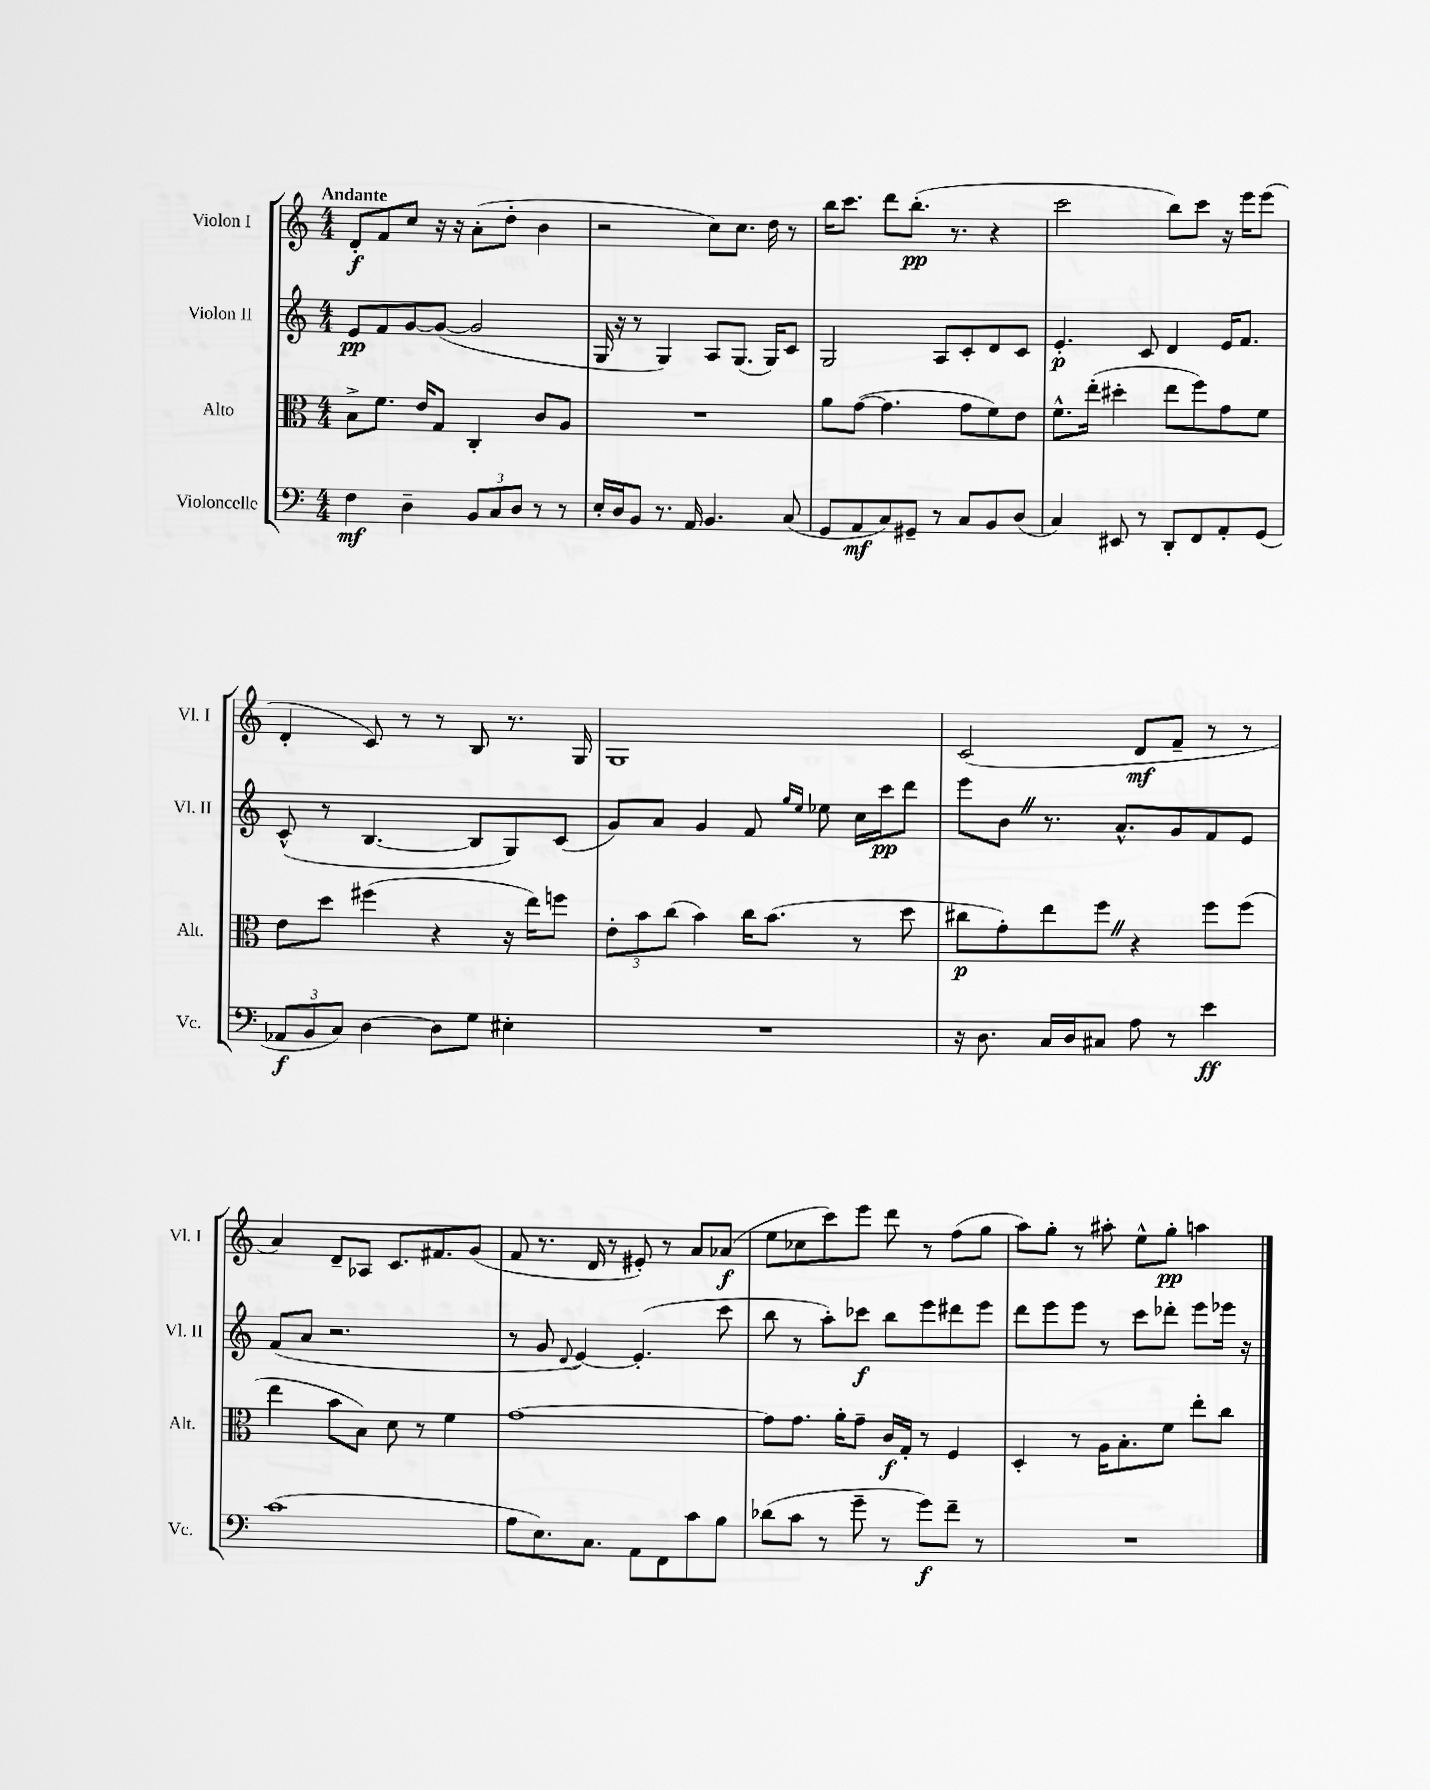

**kern	**dynam	**kern	**dynam	**kern	**dynam	**kern	**dynam
*part4	*part4	*part3	*part3	*part2	*part2	*part1	*part1
*staff4	*staff4	*staff3	*staff3	*staff2	*staff2	*staff1	*staff1
*I"Violoncelle	*	*I"Alto	*	*I"Violon II	*	*I"Violon I	*
*I'Vc.	*	*I'Alt.	*	*I'Vl. II	*	*I'Vl. I	*
*clefF4	*	*clefC3	*	*clefG2	*	*clefG2	*
*k[]	*	*k[]	*	*k[]	*	*k[]	*
*M4/4	*	*M4/4	*	*M4/4	*	*M4/4	*
=1	=1	=1	=1	=1	=1	=1	=1
!	!	!	!	!	!	!LO:TX:a:B:t=Andante	!
4F\	mf	8B^\L	.	8e/L	pp	8d'/L	f
.	.	8.f\J	.	8f/	.	8f/	.
4D~\	.	.	.	[8g/	.	8cc/J	.
.	.	16e/KL	.	.	.	.	.
.	.	8G/J	.	(8g/J_	.	16r	.
.	.	.	.	.	.	16r	.
12BB/L	.	4C'/	.	2g/]	.	(8a'\L	.
12C/	.	.	.	.	.	.	.
.	.	.	.	.	.	8dd'\J	.
12D/J	.	.	.	.	.	.	.
8r	.	8c/L	.	.	.	4b\	.
8r	.	8A/J	.	.	.	.	.
=2	=2	=2	=2	=2	=2	=2	=2
16E'/LL	.	1r	.	16G/	.	2r	.
16D/J	.	.	.	16r	.	.	.
8BB/J	.	.	.	8r	.	.	.
8.r	.	.	.	4G/)	.	.	.
16AA/	.	.	.	.	.	.	.
4.BB/	.	.	.	8A/L	.	8cc\L)	.
.	.	.	.	(8.G/J	.	8.cc\J	.
.	.	.	.	16G/KL)	.	16dd\	.
(8C/	.	.	.	8c/J	.	8r	.
=3	=3	=3	=3	=3	=3	=3	=3
8GG/L	.	8a\L	.	2G/	.	16bb\KL	.
.	.	.	.	.	.	8.ccc\J	.
8AA/	mf	([8g\J	.	.	.	.	.
8C/)	.	4.g\]	.	.	.	8ddd\L	.
8GG#X~/J	.	.	.	.	.	(8.bb'\J	pp
8r	.	.	.	8A/L	.	.	.
.	.	.	.	.	.	8.r	.
8C/L	.	8g\L	.	8c'/	.	.	.
8BB/	.	8f\)	.	8d/	.	4r	.
(8D/J	.	8e\J	.	8c/J	.	.	.
=4	=4	=4	=4	=4	=4	=4	=4
4C/)	.	8.f^^\L	.	4.e'/	p	2ccc\	.
.	.	(16ee'\Jk	.	.	.	.	.
8EE#X/	.	4dd#X'\	.	.	.	.	.
8r	.	.	.	8c/	.	.	.
8DD'/L	.	8ee\L	.	4d/	.	8bb\L)	.
8FF/	.	8ff\)	.	.	.	8ccc\J	.
8AA'/	.	8g\	.	16e/KL	.	16r	.
.	.	.	.	8.f/J	.	16eee\KL	.
(8GG/J	.	8f\J	.	.	.	(8eee\J	.
!!LO:LB:g=z
=5	=5	=5	=5	=5	=5	=5	=5
12AA-X/L	f	8e\L	.	(8c^^/	.	4d'/	.
12BB/	.	.	.	.	.	.	.
.	.	8dd\J	.	8r	.	.	.
12C/J)	.	.	.	.	.	.	.
[4D\	.	(4ff#X\	.	[4.B/	.	8c/)	.
.	.	.	.	.	.	8r	.
8D\L]	.	4r	.	.	.	8r	.
8G\J	.	.	.	8B/L]	.	8B/	.
4E#X'\	.	16r	.	8G/)	.	8.r	.
.	.	16ee\KL)	.	.	.	.	.
.	.	8ffn\J	.	(8c/J	.	.	.
.	.	.	.	.	.	16G/	.
=6	=6	=6	=6	=6	=6	=6	=6
1r	.	12e'\L	.	8g/L)	.	1G	.
.	.	12b\	.	.	.	.	.
.	.	.	.	8a/J	.	.	.
.	.	(12cc\J	.	.	.	.	.
.	.	4b\)	.	4g/	.	.	.
.	.	16cc\KL	.	8f/	.	.	.
.	.	(8.b\J	.	.	.	.	.
.	.	.	.	16qqgg/LL	.	.	.
.	.	.	.	16qqee/JJ	.	.	.
.	.	.	.	8ee-X\	.	.	.
.	.	8r	.	16cc\LL	.	.	.
.	.	.	.	16ccc\J	pp	.	.
.	.	8dd\	.	8ddd\J	.	.	.
=7	=7	=7	=7	=7	=7	=7	=7
16r	.	8cc#X\L	p	8eee\L	.	(2c/	.
8.D\	.	.	.	.	.	.	.
.	.	8g'\)	.	8bZ\J	.	.	.
16C/LL	.	8ee\	.	8.r	.	.	.
16D/J	.	.	.	.	.	.	.
8C#X/J	.	8ffZ\J	.	.	.	.	.
.	.	.	.	8.a^^/L	.	.	.
8A\	.	4r	.	.	.	8d/L	mf
8r	.	.	.	8g/	.	8f~/J	.
4e\	ff	8ff\L	.	8f/	.	8r	.
.	.	(8ff\J	.	8e/J	.	8r	.
!!LO:LB:g=z
=8	=8	=8	=8	=8	=8	=8	=8
(1c	.	4ee\	.	(8f/L	.	4a/)	.
.	.	.	.	8a/J	.	.	.
.	.	8b\L	.	2.r	.	8d~/L	.
.	.	8B\J)	.	.	.	8A-X/J	.
.	.	8d\	.	.	.	8.c/L	.
.	.	8r	.	.	.	.	.
.	.	.	.	.	.	8.f#X/	.
.	.	4f\	.	.	.	.	.
.	.	.	.	.	.	(8g/J	.
=9	=9	=9	=9	=9	=9	=9	=9
8A\L	.	[1g	.	8r	.	8f/	.
8.E\)	.	.	.	8g/	.	8.r	.
.	.	.	.	8qqd/	.	.	.
.	.	.	.	[4e/)	.	.	.
8.C\J	.	.	.	.	.	16d/	.
.	.	.	.	.	.	8r	.
8AA\L	.	.	.	(4.e'/]	.	8e#X'/)	.
8FF\	.	.	.	.	.	8r	.
8c\	.	.	.	.	.	8a/L	.
8B\J	.	.	.	8ccc\	.	(8a-X/J	f
=10	=10	=10	=10	=10	=10	=10	=10
(8d-X\L	.	8g\L]	.	8bb\	.	8ee\L	.
8c\J	.	8.g\J	.	8r	.	8cc-X\	.
8r	.	.	.	8aa'\L)	.	8ccc\)	.
.	.	16a'\KL	.	.	.	.	.
8g~\	.	8g~\J	.	8ccc-X\J	f	8eee\J	.
8r	.	16c/LL	f	8bb\L	.	8ddd\	.
.	.	16G'/JJ	.	.	.	.	.
8g\L)	f	8r	.	8eee\	.	8r	.
8f~\J	.	4F/	.	8ddd#X\	.	(8ff\L	.
8r	.	.	.	8eee\J	.	8gg\J	.
=11	=11	=11	=11	=11	=11	=11	=11
1r	.	4D'/	.	8ddd\L	.	8aa\L)	.
.	.	.	.	8eee\	.	8gg'\J	.
.	.	8r	.	8eee\J	.	8r	.
.	.	16A\KL	.	8r	.	8aa#X'\	.
.	.	8.B'\	.	.	.	.	.
.	.	.	.	8ccc\L	.	8ee^^\L	.
.	.	8f\J	.	8ddd-X'\J	.	8gg'\J	pp
.	.	8ee'\L	.	8eee\L	.	4aan\	.
.	.	8cc\J	.	16eee-X\Jk	.	.	.
.	.	.	.	16r	.	.	.
==	==	==	==	==	==	==	==
*-	*-	*-	*-	*-	*-	*-	*-
